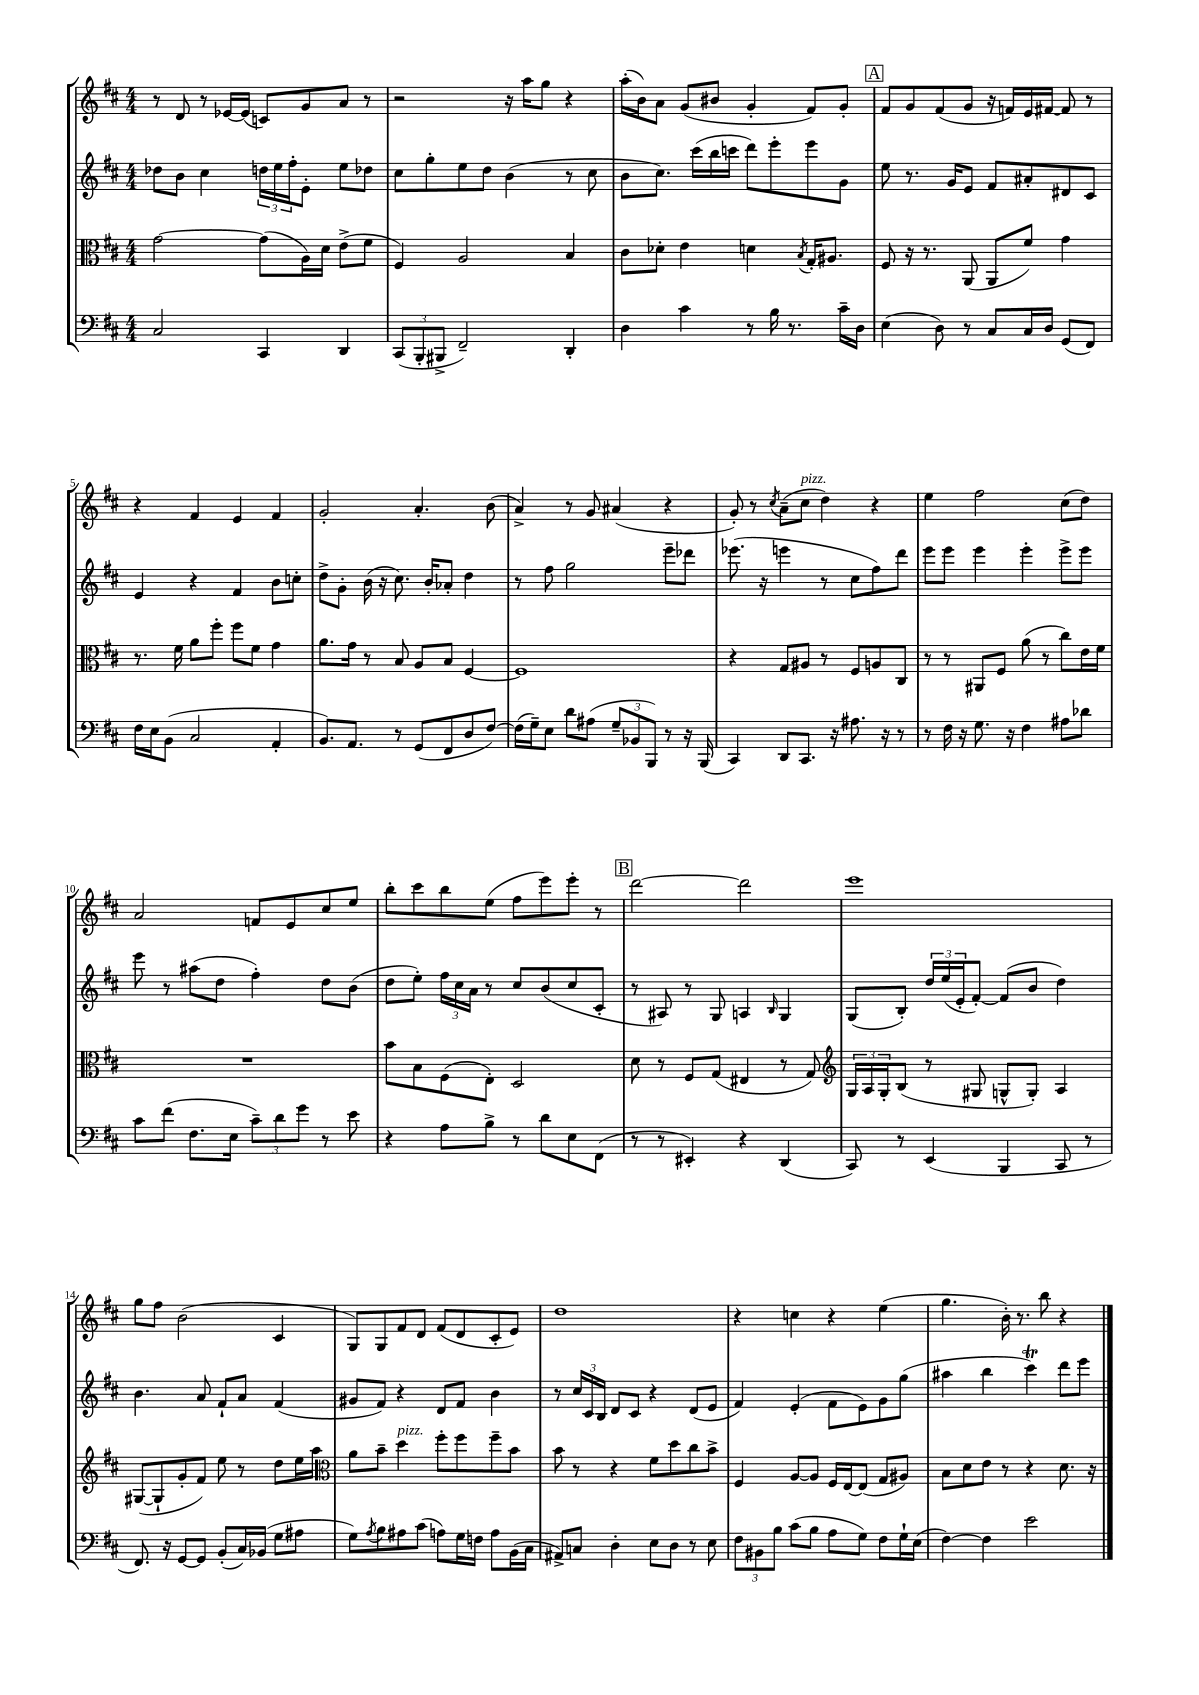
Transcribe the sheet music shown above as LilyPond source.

<<
\new StaffGroup <<
\new Staff = "s0" {
    \clef treble \key d \major \numericTimeSignature \time 4/4
    r8 d'8 r8 ees'16~ ees'16( c'8) g'8 a'8 r8 |
    r2 r16 a''16 g''8 r4 |
    a''16-.( b'16) a'8 g'8( bis'8 g'4-. fis'8) g'8-. |
    \mark \markup { \box "A" } fis'8 g'8 fis'8( g'8 r16 f'16) e'16 fis'16~ fis'8 r8 |
    r4 fis'4 e'4 fis'4 |
    g'2-. a'4.-. b'8( |
    a'4->) r8 g'8 ais'4( r4 |
    g'8-.) r8 \acciaccatura { cis''8 } a'8--( cis''8^\markup { \italic "pizz." } d''4) r4 |
    e''4 fis''2 cis''8( d''8) |
    a'2 f'8 e'8 cis''8 e''8 |
    b''8-. cis'''8 b''8 e''8( fis''8 e'''8) e'''8-. r8 |
    \mark \markup { \box "B" } d'''2~ d'''2 |
    e'''1 |
    g''8 fis''8 b'2( cis'4 |
    g8) g8 fis'8 d'8 fis'8( d'8 cis'8-. e'8) |
    d''1 |
    r4 c''4 r4 e''4( |
    g''4. b'16-.) r8. b''8 r4 \bar "|." |
}
\new Staff = "s1" {
    \clef treble \key d \major \numericTimeSignature \time 4/4
    des''8 b'8 cis''4 \tuplet 3/2 { d''16 e''16 fis''16-. } e'8-. e''8 des''8 |
    cis''8 g''8-. e''8 d''8 b'4( r8 cis''8 |
    b'8 cis''8.) cis'''16( b''16 c'''16 d'''8) e'''8-. e'''8 g'8 |
    \mark \markup { \box "A" } e''8 r8. g'16 e'8 fis'8 ais'8-. dis'8 cis'8 |
    e'4 r4 fis'4 b'8 c''8-. |
    d''8-> g'8-. b'16( r16 cis''8.) b'16-. aes'8-. d''4 |
    r8 fis''8 g''2 e'''8-- des'''8 |
    ees'''8.( r16 e'''4 r8 cis''8 fis''8) d'''8 |
    e'''8 e'''8 e'''4 e'''4-. e'''8-> e'''8 |
    e'''8 r8 ais''8( d''8 fis''4-.) d''8 b'8( |
    d''8 e''8-.) \tuplet 3/2 { fis''16 cis''16 a'16 } r8 cis''8 b'8( cis''8 cis'8-. |
    \mark \markup { \box "B" } r8 ais8) r8 g8 a4 \grace { b16 } g4 |
    g8( b8-.) \tuplet 3/2 { d''16 e''16( e'16-. } fis'8~-.) fis'8( b'8 d''4) |
    b'4. a'8 fis'8-! a'8 fis'4( |
    gis'8 fis'8) r4 d'8 fis'8 b'4 |
    r8 \tuplet 3/2 { cis''16 cis'16 b16 } d'8 cis'8 r4 d'8( e'8 |
    fis'4) e'4-.( fis'8 e'8) g'8 g''8( |
    ais''4 b''4 cis'''4\trill) d'''8 e'''8 \bar "|." |
}
\new Staff = "s2" {
    \clef alto \key d \major \numericTimeSignature \time 4/4
    g'2~ g'8( a16) d'16 e'8->( fis'8 |
    fis4) a2 b4 |
    cis'8 des'8-. e'4 d'4 \acciaccatura { b8 } g16-. ais8. |
    \mark \markup { \box "A" } fis8 r16 r8. a,8( a,8 fis'8) g'4 |
    r8. fis'16 a'8 fis''8-. fis''8 fis'8 g'4 |
    a'8. g'16 r8 b8 a8 b8 fis4~ |
    fis1 |
    r4 g8 ais8 r8 fis8 a8 cis8 |
    r8 r8 ais,8 fis8 a'8( r8 cis''8) e'16 fis'16 |
    R1 |
    b'8 b8 fis8( e8-.) d2 |
    \mark \markup { \box "B" } d'8 r8 fis8 g8( eis4 r8 g8) |
    \clef treble \tuplet 3/2 { g16 a16 g16-. } b8( r8 gis8 g8-^ g8-.) a4 |
    gis8~( gis8-! g'8-. fis'8) e''8 r8 d''8 e''16 a''16 |
    \clef alto a'8 b'8-- d''4^\markup { \italic "pizz." } fis''8-. fis''8 fis''8-- b'8 |
    b'8 r8 r4 fis'8 d''8 cis''8 b'8-> |
    fis4 a8~ a8 fis16 e16~ e8( g8 ais8) |
    b8 d'8 e'8 r8 r4 d'8. r16 \bar "|." |
}
\new Staff = "s3" {
    \clef bass \key d \major \numericTimeSignature \time 4/4
    cis2 cis,4 d,4 |
    \tuplet 3/2 { cis,8( b,,8-. bis,,8-> } fis,2--) d,4-. |
    d4 cis'4 r8 b16 r8. cis'16-- d16 |
    \mark \markup { \box "A" } e4( d8) r8 cis8 cis16 d16 g,8( fis,8) |
    fis16 e16 b,8( cis2 a,4-. |
    b,8.) a,8. r8 g,8( fis,8 d8 fis8~) |
    fis16( g16--) e8 d'8 ais8( \tuplet 3/2 { g8-- bes,8 b,,8) } r8 r16 b,,16( |
    cis,4) d,8 cis,8. r16 ais8. r16 r8 |
    r8 fis16 r16 g8. r16 fis4 ais8 des'8 |
    cis'8 fis'8( fis8. e16 \tuplet 3/2 { cis'8--) d'8 g'8 } r8 e'8 |
    r4 a8 b8-> r8 d'8 e8 fis,8( |
    \mark \markup { \box "B" } r8 r8 eis,4-.) r4 d,4( |
    cis,8) r8 e,4( b,,4 cis,8 r8 |
    fis,8.) r16 g,8~ g,8 b,8-.( cis16) bes,16( g8 ais8 |
    g8) \acciaccatura { a8 } b8 ais8 cis'8( a8) g16 f16 a8 b,16( cis16 |
    ais,8->) c8 d4-. e8 d8 r8 e8 |
    \tuplet 3/2 { fis8 bis,8 b8 } cis'8( b8 a8 g8) fis8 g16-! e16( |
    fis4~) fis4 e'2 \bar "|." |
}
>>
>>
